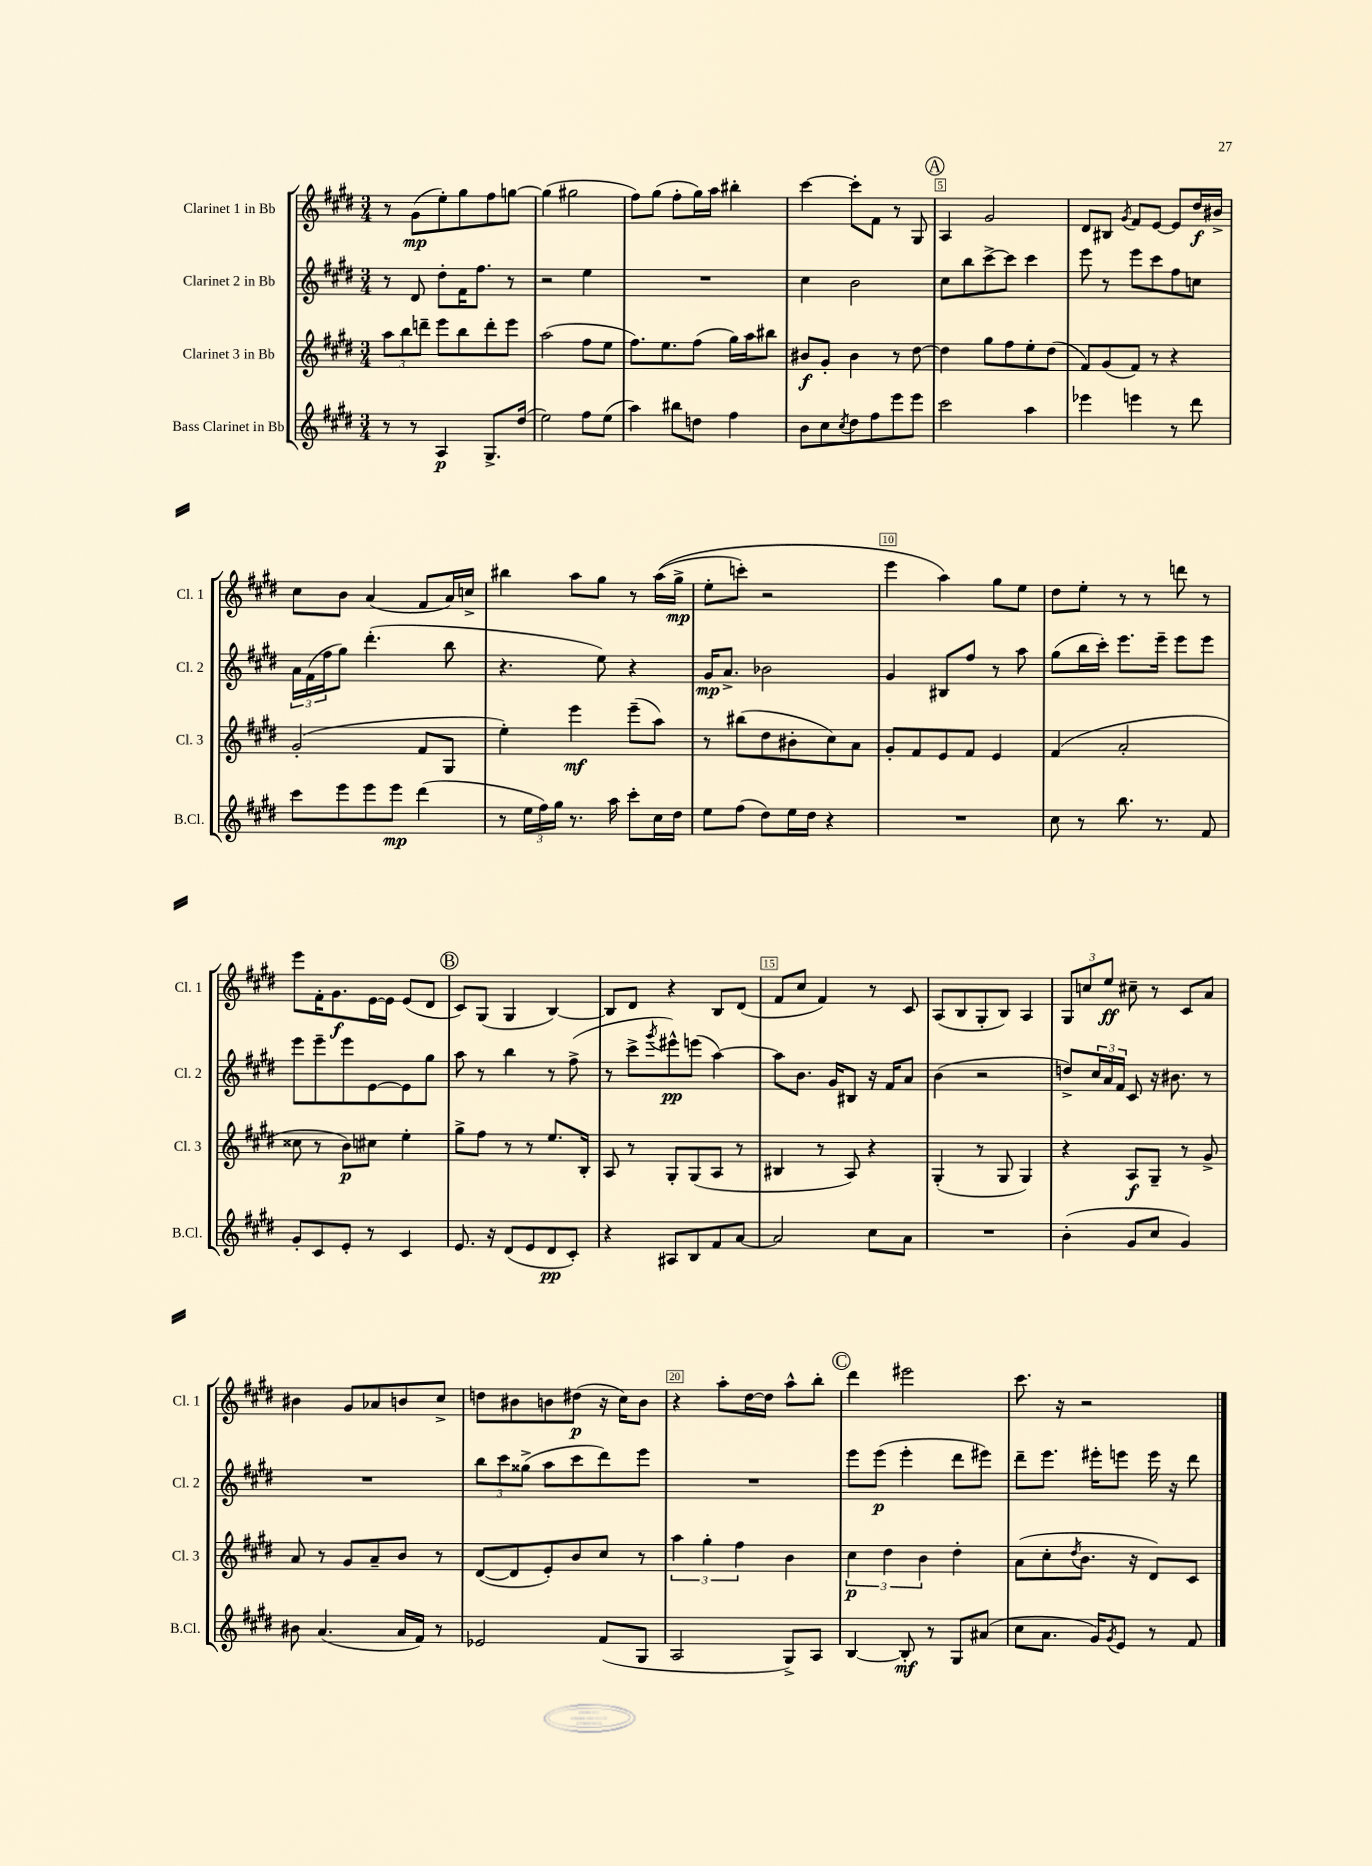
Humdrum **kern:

**kern	**dynam	**kern	**dynam	**kern	**dynam	**kern	**dynam
*part4	*part4	*part3	*part3	*part2	*part2	*part1	*part1
*staff4	*staff4	*staff3	*staff3	*staff2	*staff2	*staff1	*staff1
*I"Bass Clarinet in Bb	*	*I"Clarinet 3 in Bb	*	*I"Clarinet 2 in Bb	*	*I"Clarinet 1 in Bb	*
*I'B.Cl.	*	*I'Cl. 3	*	*I'Cl. 2	*	*I'Cl. 1	*
*clefG2	*	*clefG2	*	*clefG2	*	*clefG2	*
*k[f#c#g#d#]	*	*k[f#c#g#d#]	*	*k[f#c#g#d#]	*	*k[f#c#g#d#]	*
*M3/4	*	*M3/4	*	*M3/4	*	*M3/4	*
=1	=1	=1	=1	=1	=1	=1	=1
8r	.	12aa\L	.	8r	.	8r	.
.	.	12bb\	.	.	.	.	.
8r	.	.	.	8d#/	.	(8g#\L	mp
.	.	12dddn~\J	.	.	.	.	.
4A/	p	8eee\L	.	8dd#'\L	.	8ee'\)	.
.	.	8bb\	.	16f#\K	.	8gg#\	.
.	.	.	.	8.ff#\J	.	.	.
8.G#^/L	.	8ddd'\	.	.	.	8ff#\	.
.	.	8eee\J	.	8r	.	[8ggn\J	.
(16dd#/Jk	.	.	.	.	.	.	.
=2	=2	=2	=2	=2	=2	=2	=2
2ee\)	.	(2aa\	.	2r	.	(4gg\]	.
.	.	.	.	.	.	2gg#X\	.
8ff#\L	.	8ff#\L	.	4ee\	.	.	.
(8ee\J	.	8ee\J	.	.	.	.	.
=3	=3	=3	=3	=3	=3	=3	=3
4aa\)	.	8.ff#\L)	.	2.r	.	8ff#\L)	.
.	.	.	.	.	.	(8gg#\J	.
.	.	8.ee\	.	.	.	.	.
8bb#X\L	.	.	.	.	.	8ff#'\L	.
8ddn\J	.	(8ff#\J	.	.	.	16gg#\L)	.
.	.	.	.	.	.	16aa\JJ	.
4ff#\	.	16gg#\LL)	.	.	.	4bb#X'\	.
.	.	16aa\J	.	.	.	.	.
.	.	8bb#X\J	.	.	.	.	.
=4	=4	=4	=4	=4	=4	=4	=4
8b\L	.	8b#X/L	f	4cc#\	.	[4ccc#\	.
8cc#\	.	8g#'/J	.	.	.	.	.
8qcc#/	.	.	.	.	.	.	.
8dd#\	.	4b#\	.	2b\	.	8ccc#'\L]	.
8ff#\	.	.	.	.	.	8f#\J	.
8eee\	.	8r	.	.	.	8r	.
8eee\J	.	[8dd#\	.	.	.	8G#/	.
!!LO:REH:place=s1:t=A
=5	=5	=5	=5	=5	=5	=5	=5
2ccc#\	.	4dd#\]	.	8cc#\L	.	4A/	.
.	.	.	.	8bb\	.	.	.
.	.	8gg#\L	.	[8ccc#^\	.	2g#/	.
.	.	8ff#\	.	8ccc#\J]	.	.	.
4aa\	.	8ee'\	.	4ccc#\	.	.	.
.	.	(8dd#\J	.	.	.	.	.
=6	=6	=6	=6	=6	=6	=6	=6
4eee-X\	.	8f#/L)	.	8eee\	.	8d#/L	.
.	.	(8g#/	.	8r	.	8B#X/J	.
.	.	.	.	.	.	8qg#/	.
4eeen\	.	8f#/J)	.	8eee\L	.	8f#/L	.
.	.	8r	.	8ccc#\	.	[8e/J	.
8r	.	4r	.	8ff#\	.	8e/L]	.
8ddd#\	.	.	.	8ccn\J	.	16dd#/L	f
.	.	.	.	.	.	16b#X^/JJ	.
!!LO:LB:g=z
=7	=7	=7	=7	=7	=7	=7	=7
8ccc#\L	.	(2g#'/	.	24a\LL	.	8cc#\L	.
.	.	.	.	(24f#\	.	.	.
.	.	.	.	24ff#\J	.	.	.
8eee\	.	.	.	8gg#\J)	.	8b\J	.
8eee\	.	.	.	(4.ddd#'\	.	(4a/	.
8eee\J	mp	.	.	.	.	.	.
(4ddd#\	.	8f#/L	.	.	.	8f#/L	.
.	.	8G#/J	.	8bb\	.	16a/L)	.
.	.	.	.	.	.	16ccn^/JJ	.
=8	=8	=8	=8	=8	=8	=8	=8
8r	.	4ee'\)	.	4.r	.	4bb#X\	.
24ee\LL	.	.	.	.	.	.	.
24ff#\)	.	.	.	.	.	.	.
24gg#\JJ	.	.	.	.	.	.	.
8.r	.	4eee\	mf	.	.	8aa\L	.
.	.	.	.	8ee\)	.	8gg#\J	.
16aa\	.	.	.	.	.	.	.
8ccc#'\L	.	(8eee~\L	.	4r	.	8r	.
16cc#\L	.	8aa\J)	.	.	.	((16aa\LL	.
16dd#\JJ	.	.	.	.	.	16gg#^\JJ	mp
=9	=9	=9	=9	=9	=9	=9	=9
8ee\L	.	8r	.	16g#/KL	mp	8ee'\L	.
.	.	.	.	8.a^/J	.	.	.
(8ff#\J	.	(8bb#X\L	.	.	.	8cccn'\J)	.
8dd#\L)	.	8dd#\	.	2b-X\	.	2r	.
16ee\L	.	8b#X'\	.	.	.	.	.
16dd#\JJ	.	.	.	.	.	.	.
4r	.	8cc#\)	.	.	.	.	.
.	.	8a\J	.	.	.	.	.
=10	=10	=10	=10	=10	=10	=10	=10
2.r	.	8g#'/L	.	4g#/	.	4eee\	.
.	.	8f#/	.	.	.	.	.
.	.	8e/	.	8B#X/L	.	4aa\)	.
.	.	8f#/J	.	8ff#/J	.	.	.
.	.	4e/	.	8r	.	8gg#\L	.
.	.	.	.	8aa\	.	8ee\J	.
=11	=11	=11	=11	=11	=11	=11	=11
8cc#\	.	(4f#/	.	(8gg#\L	.	8dd#\L	.
8r	.	.	.	16bb\L	.	8ee'\J	.
.	.	.	.	16ccc#'\JJ)	.	.	.
8.bb\	.	2a'/	.	8.eee\L	.	8r	.
.	.	.	.	.	.	8r	.
8.r	.	.	.	16eee~\Jk	.	.	.
.	.	.	.	8eee\L	.	8dddn\	.
8f#/	.	.	.	8eee\J	.	8r	.
!!LO:LB:g=z
=12	=12	=12	=12	=12	=12	=12	=12
8g#'/L	.	8cc##X\	.	8eee\L	.	8eee\L	.
8c#/	.	8r	.	8eee~\	.	16f#'\K	.
.	.	.	.	.	.	8.g#\	f
8e'/J	.	8b\L)	p	8eee\	.	.	.
8r	.	8cc#X\J	.	[8e\	.	[16e\L	.
.	.	.	.	.	.	16e\JJ]	.
4c#/	.	4ee'\	.	8e\]	.	(8e/L	.
.	.	.	.	8gg#\J	.	8d#/J	.
!!LO:REH:place=s1:t=B
=13	=13	=13	=13	=13	=13	=13	=13
8.e/	.	8gg#^\L	.	8aa\	.	8c#/L)	.
.	.	8ff#\J	.	8r	.	(8G#/J	.
16r	.	.	.	.	.	.	.
(8d#/L	.	8r	.	4bb\	.	4G#/	.
8e/	.	8r	.	.	.	.	.
8d#/	pp	8.ee/L	.	8r	.	[4B/)	.
8c#'/J)	.	.	.	(8ff#^\	.	.	.
.	.	16B'/Jk	.	.	.	.	.
=14	=14	=14	=14	=14	=14	=14	=14
4r	.	8A/	.	8r	.	8B/L]	.
.	.	8r	.	8ccc#^\L	.	8d#/J	.
.	.	.	.	8qggg#/	.	.	.
8A#X/L	.	8G#'/L	.	8eee#X^^\)	pp	4r	.
8B/	.	(8G#/	.	(8eeen\J	.	.	.
8f#/	.	8A/J	.	[4aa\)	.	8B/L	.
[8a/J	.	8r	.	.	.	(8d#/J	.
=15	=15	=15	=15	=15	=15	=15	=15
2a/]	.	4B#X/	.	8aa\L]	.	8f#/L	.
.	.	.	.	8.b\J	.	8cc#/J	.
.	.	8r	.	.	.	4f#/)	.
.	.	.	.	16g#/KL	.	.	.
.	.	8A/)	.	8B#X/J	.	.	.
8cc#\L	.	4r	.	16r	.	8r	.
.	.	.	.	16f#/KL	.	.	.
8a\J	.	.	.	8a/J	.	8c#/	.
=16	=16	=16	=16	=16	=16	=16	=16
2.r	.	(4G#'/	.	(4b\	.	(8A/L	.
.	.	.	.	.	.	8B/	.
.	.	8r	.	2r	.	8G#'/	.
.	.	8G#/	.	.	.	8B/J)	.
.	.	4G#/)	.	.	.	4A/	.
=17	=17	=17	=17	=17	=17	=17	=17
(4b'\	.	4r	.	8ddn^/L)	.	12G#/L	.
.	.	.	.	.	.	12ccn/	.
.	.	.	.	24cc#/L	.	.	.
.	.	.	.	24a/	.	12ee/J	ff
.	.	.	.	24f#/JJ	.	.	.
8g#/L	.	8A/L	f	8c#/	.	8cc#X~\	.
8cc#/J	.	8G#~/J	.	16r	.	8r	.
.	.	.	.	8.b#X\	.	.	.
4g#/)	.	8r	.	.	.	8c#/L	.
.	.	8g#^/	.	8r	.	8a/J	.
!!LO:LB:g=z
=18	=18	=18	=18	=18	=18	=18	=18
8b#X\	.	8a/	.	2.r	.	4b#X\	.
(4.a/	.	8r	.	.	.	.	.
.	.	8g#/L	.	.	.	8g#/L	.
.	.	8a~/	.	.	.	8a-X/	.
16a/LL	.	8b/J	.	.	.	8bn/	.
16f#/JJ)	.	.	.	.	.	.	.
8r	.	8r	.	.	.	8cc#^/J	.
=19	=19	=19	=19	=19	=19	=19	=19
2e-X/	.	([8d#/L	.	12bb\L	.	8ddn\L	.
.	.	.	.	12ccc#\	.	.	.
.	.	8d#/]	.	.	.	8b#X\	.
.	.	.	.	(12gg##X^\J	.	.	.
.	.	8e'/)	.	8aa\L	.	8bn\	.
.	.	8b/	.	8ccc#\	.	(8dd#X\J	p
(8f#/L	.	8cc#/J	.	8ddd#\)	.	16r	.
.	.	.	.	.	.	16cc#\KL)	.
8G#/J	.	8r	.	8eee\J	.	8b\J	.
=20	=20	=20	=20	=20	=20	=20	=20
2A/	.	6aa\	.	2.r	.	4r	.
.	.	6gg#'\	.	.	.	.	.
.	.	.	.	.	.	8aa'\L	.
.	.	6ff#\	.	.	.	.	.
.	.	.	.	.	.	[16dd#\L	.
.	.	.	.	.	.	16dd#\JJ]	.
8G#^/L)	.	4b\	.	.	.	8aa^^\L	.
8A/J	.	.	.	.	.	8bb'\J	.
!!LO:REH:place=s1:t=C
=21	=21	=21	=21	=21	=21	=21	=21
[4B/	.	6cc#\	p	8eee\L	.	4ddd#\	.
.	.	.	.	(8eee\J	p	.	.
.	.	6dd#\	.	.	.	.	.
8B'/]	mf	.	.	4eee'\	.	2eee#X\	.
.	.	6b\	.	.	.	.	.
8r	.	.	.	.	.	.	.
8G#/L	.	4dd#'\	.	8ddd#\L	.	.	.
(8a#X/J	.	.	.	8eee#X\J)	.	.	.
=22	=22	=22	=22	=22	=22	=22	=22
8cc#\L	.	(8a\L	.	8ddd#~\L	.	8.ccc#\	.
8.a\J	.	8cc#'\	.	8.eee\J	.	.	.
.	.	.	.	.	.	16r	.
.	.	8qdd#/	.	.	.	.	.
.	.	8.b\J	.	.	.	2r	.
16g#/KL)	.	.	.	16eee#X'\KL	.	.	.
8qg#/	.	.	.	.	.	.	.
8e/J	.	.	.	8eeen\J	.	.	.
.	.	16r	.	.	.	.	.
8r	.	8d#/L)	.	16eee\	.	.	.
.	.	.	.	16r	.	.	.
8f#/	.	8c#/J	.	8ddd#\	.	.	.
==	==	==	==	==	==	==	==
*-	*-	*-	*-	*-	*-	*-	*-
